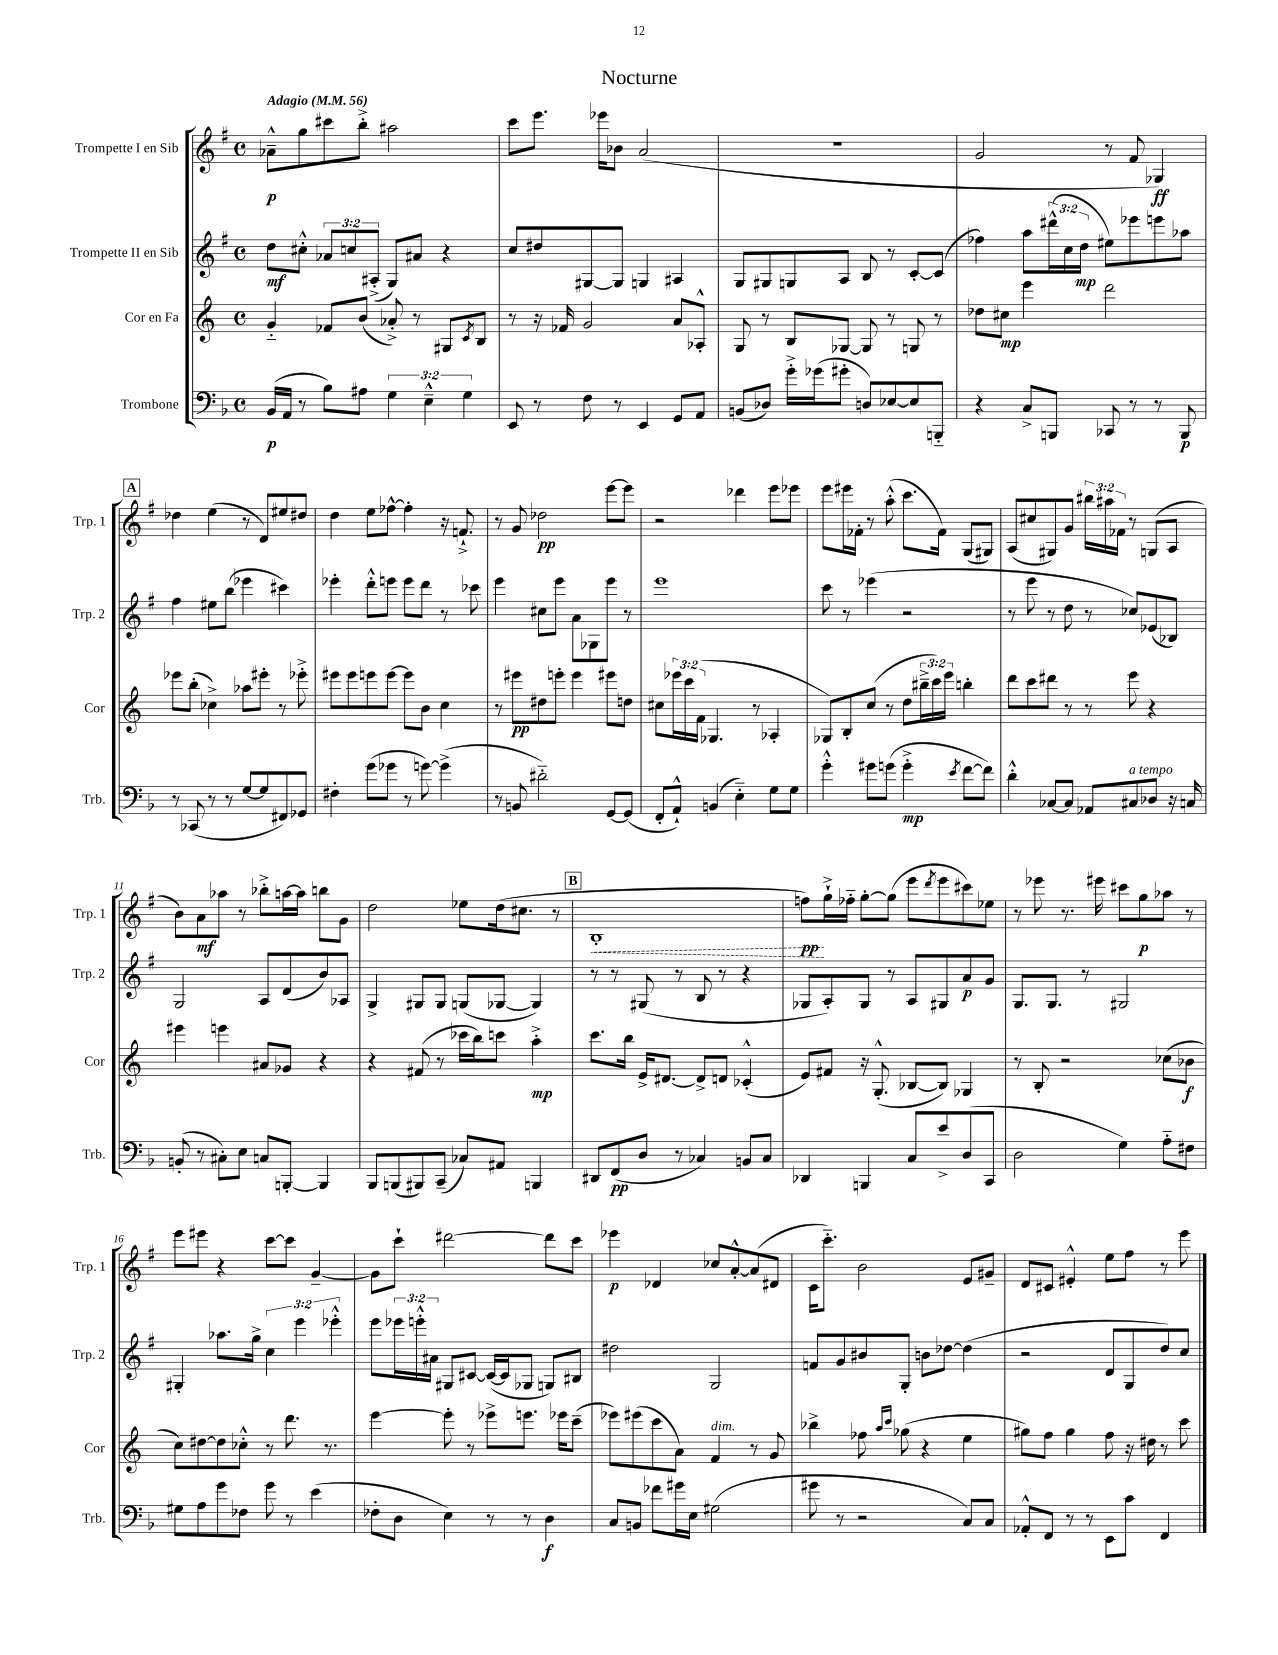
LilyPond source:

\header { title = "Nocturne" }
<<
\new StaffGroup <<
\new Staff = "s0" \with { instrumentName = "Trompette I en Sib" shortInstrumentName = "Trp. 1" } {
    \clef treble \key g \major \defaultTimeSignature \time 4/4 \override Staff.TupletNumber.text = #tuplet-number::calc-fraction-text \tempo "Adagio" 4 = 56
    aes'8---^\p g''8 cis'''8 b''8-.-> ais''2 |
    c'''8 e'''8. ees'''16 bes'8 a'2( |
    r1 |
    g'2 r8 fis'8 ges4\ff) |
    \mark \markup { \box "A" } des''4 e''4( r8 d'8) eis''8 dis''8 |
    d''4 e''8 fes''8~-^ fes''4-. r16 f'8.-!-> |
    r8 g'8 des''2\pp e'''8~ e'''8 |
    r2 des'''4 e'''8 ees'''8 |
    e'''8 eis'''16 fes'16-. r8 a''8-.-^( c'''8. fes'16) g8( gis8) |
    a8( cis''8 gis8) g'8 \tuplet 3/2 { bis''16 ais''16 fes'16 } r8 g8( a8 |
    b'8) a'8\mf aes''8 r8 bes''8-.-> a''16~ a''16 b''8 g'8 |
    d''2 ees''8 d''16( cis''8. r8 |
    \mark \markup { \box "B" } \once \override Hairpin.style = #'dashed-line b1-.\< |
    f''8\pp\!) g''16-!-> fes''16-_ g''8~-. g''8( e'''8 \acciaccatura { d'''8 } e'''8 cis'''8) ees''8 |
    r8 ees'''8 r8. eis'''16 cis'''8 g''8\p aes''8 r8 |
    e'''8 eis'''8 r4 c'''8~ c'''8 g'4~-- |
    g'8 c'''8-! dis'''2~ dis'''8 c'''8 |
    ees'''4\p des'4 ces''8 a'8~-.-^ a'8( dis'8 |
    c'16 c'''8.-_) b'2 e'8 gis'8-- |
    d'8 cis'8 eis'4-.-^ e''8 fis''8 r8 e'''8 \bar "|." |
}
\new Staff = "s1" \with { instrumentName = "Trompette II en Sib" shortInstrumentName = "Trp. 2" } {
    \clef treble \key g \major \defaultTimeSignature \time 4/4 \override Staff.TupletNumber.text = #tuplet-number::calc-fraction-text
    d''8\mf cis''8-.-^ \tuplet 3/2 { aes'8 c''8 ais8-.->( } g8) ais'8 r4 |
    c''8 dis''8 gis8~ gis8 g4 ais4 |
    g8 gis8 g8 a8 b8 r8 c'8~-. c'8( |
    fes''4) a''8 \tuplet 3/2 { dis'''16-^( c''16 d''16\mp } eis''8) ees'''8 e'''8 aes''8 |
    \mark \markup { \box "A" } fis''4 eis''8 b''8( ees'''4 cis'''4) |
    ees'''4-. d'''8-.-^ e'''8 e'''8 d'''8 r8 ces'''8 |
    e'''4 cis''8 e'''8 a'8 ges8 e'''8 r8 |
    e'''1 |
    c'''8 r8 ees'''4( r2 |
    r8 e'''8 r8 d''8 r8 ces''8) ees'8( bes8) |
    g2 a8 d'8( b'8) aes8 |
    g4-> gis8 gis8 g8( ges8~ ges4) |
    \mark \markup { \box "B" } r8 r8 gis8( r8 b8 r8 r4 |
    ges8 a8-.) ges8 r8 a8 gis8 a'8\p g'8 |
    g8. g8. r8 gis2 |
    gis4-. aes''8. g''16-> \tuplet 3/2 { c''4 e'''4 ees'''4-.-^ } |
    e'''8 \tuplet 3/2 { ees'''16 e'''16-.-^ ais'16 } gis8 cis'8~ cis'16~( cis'16 ges8 g8) bis8 |
    dis''2 g2 |
    f'8 g'8 bis'8 g8-. b'8 des''8~ des''4( |
    r2 d'8 g8 d''8) c''8 \bar "|." |
}
\new Staff = "s2" \with { instrumentName = "Cor en Fa" shortInstrumentName = "Cor" } {
    \clef treble \key c \major \defaultTimeSignature \time 4/4 \override Staff.TupletNumber.text = #tuplet-number::calc-fraction-text
    g'4-_ fes'8 b'8( aes'8-.->) r8 gis8 \acciaccatura { c'8 } b8 |
    r8 r16 fes'16 g'2 a'8 aes8-.-^ |
    g8 r8 b8 ges8~ ges8 r8 g8 r8 |
    des''8 cis''8\mp e'''4 d'''2 |
    \mark \markup { \box "A" } ees'''8 b''8-.( ces''4->) aes''8 eis'''8-. r8 ees'''8-.-> |
    eis'''8 eis'''8 e'''8 e'''8~ e'''8 b'8 c''4 |
    r8 eis'''8\pp dis''8 e'''8-. e'''4 eis'''8 d''8 |
    cis''8 \tuplet 3/2 { ees'''16 c'''16 f'16( } ges4. r8 aes4-. |
    ges8) b8-. c''8( r8 d''8 \tuplet 3/2 { bis''16---> c'''16) e'''16 } b''4-. |
    d'''8 c'''8 dis'''8 r8 r8 e'''8 r4 |
    eis'''4 e'''4 ais'8 ges'8 r4 |
    r4 fis'8( r8 ces'''16 b''16) c'''8 a''4-.->\mp |
    \mark \markup { \box "B" } c'''8. b''16 e'16-> dis'8.~ dis'8-> d'8 ces'4-.-^( |
    e'8) fis'8 r16 g8.-.-^( bes8~ bes8) ges4 |
    r8 b8-. r2 ces''8( bes'8\f |
    c''8) dis''8~ dis''8 ces''8-.-^ r8 d'''8. r8. |
    e'''4~ e'''8-. r8 ees'''8-> e'''8. ees'''16 c'''8--( |
    ees'''8) eis'''8( c'''8 a'8) f'4^\markup { \italic "dim." } r8 g'8 |
    bes''4-> fes''8 \grace { a''16 c'''16 } ges''8( r4 e''4 |
    gis''8) f''8 gis''4 f''8 r16 dis''16 r8 c'''8 \bar "|." |
}
\new Staff = "s3" \with { instrumentName = "Trombone" shortInstrumentName = "Trb." } {
    \clef bass \key f \major \defaultTimeSignature \time 4/4 \override Staff.TupletNumber.text = #tuplet-number::calc-fraction-text
    bes,16\p( a,16 r8 bes8) ais8 \tuplet 3/2 { g4 e4---^ g4 } |
    e,8 r8 f8 r8 e,4 g,8 a,8 |
    b,8( des8) g'16-.-> ges'16( gis'8-. d8) ees8~ ees8 b,,8-_ |
    r4 c8-> b,,8 ces,8 r8 r8 b,,8\p |
    \mark \markup { \box "A" } r8 ces,8( r8 r8 g8~ g8 fis,8) ges,8 |
    fis4-. g'8( ges'8 r8 g'8~) g'4->( |
    r8 b,8 dis'2-_) g,8~ g,8( |
    f,8-. a,8-!-^) b,4( e4-_) g8 g8 |
    g'4-.-^ gis'8 g'8( g'4-.->\mp \acciaccatura { e'8 } f'8~ f'8) |
    d'4-.-^ ces8~ ces8 aes,8 cis8^\markup { \italic "a tempo" } des8 r16 c16 |
    b,8-.( r8 cis8-.) e8 c8 b,,8~-. b,,4 |
    bes,,8 b,,8( bis,,8) c,8--( ces8) ais,8 b,,4 |
    \mark \markup { \box "B" } dis,8 f,8\pp( d8 r8 ces4) b,8 ces8 |
    des,4 b,,4 c8 e'8-> d8( c,8 |
    d2 g4) a8-_ fis8 |
    gis8 a8 g'8 fes8 g'8 r8 e'4( |
    fes8-. d8 e4) r8 r8 d4\f |
    c8 b,8 fes'8 gis'16 e16 gis2( |
    gis'8 r8 r2 c8) c8 |
    aes,8-.-^ f,8 r8 r8 e,8 c'8 f,4 \bar "|." |
}
>>
>>
